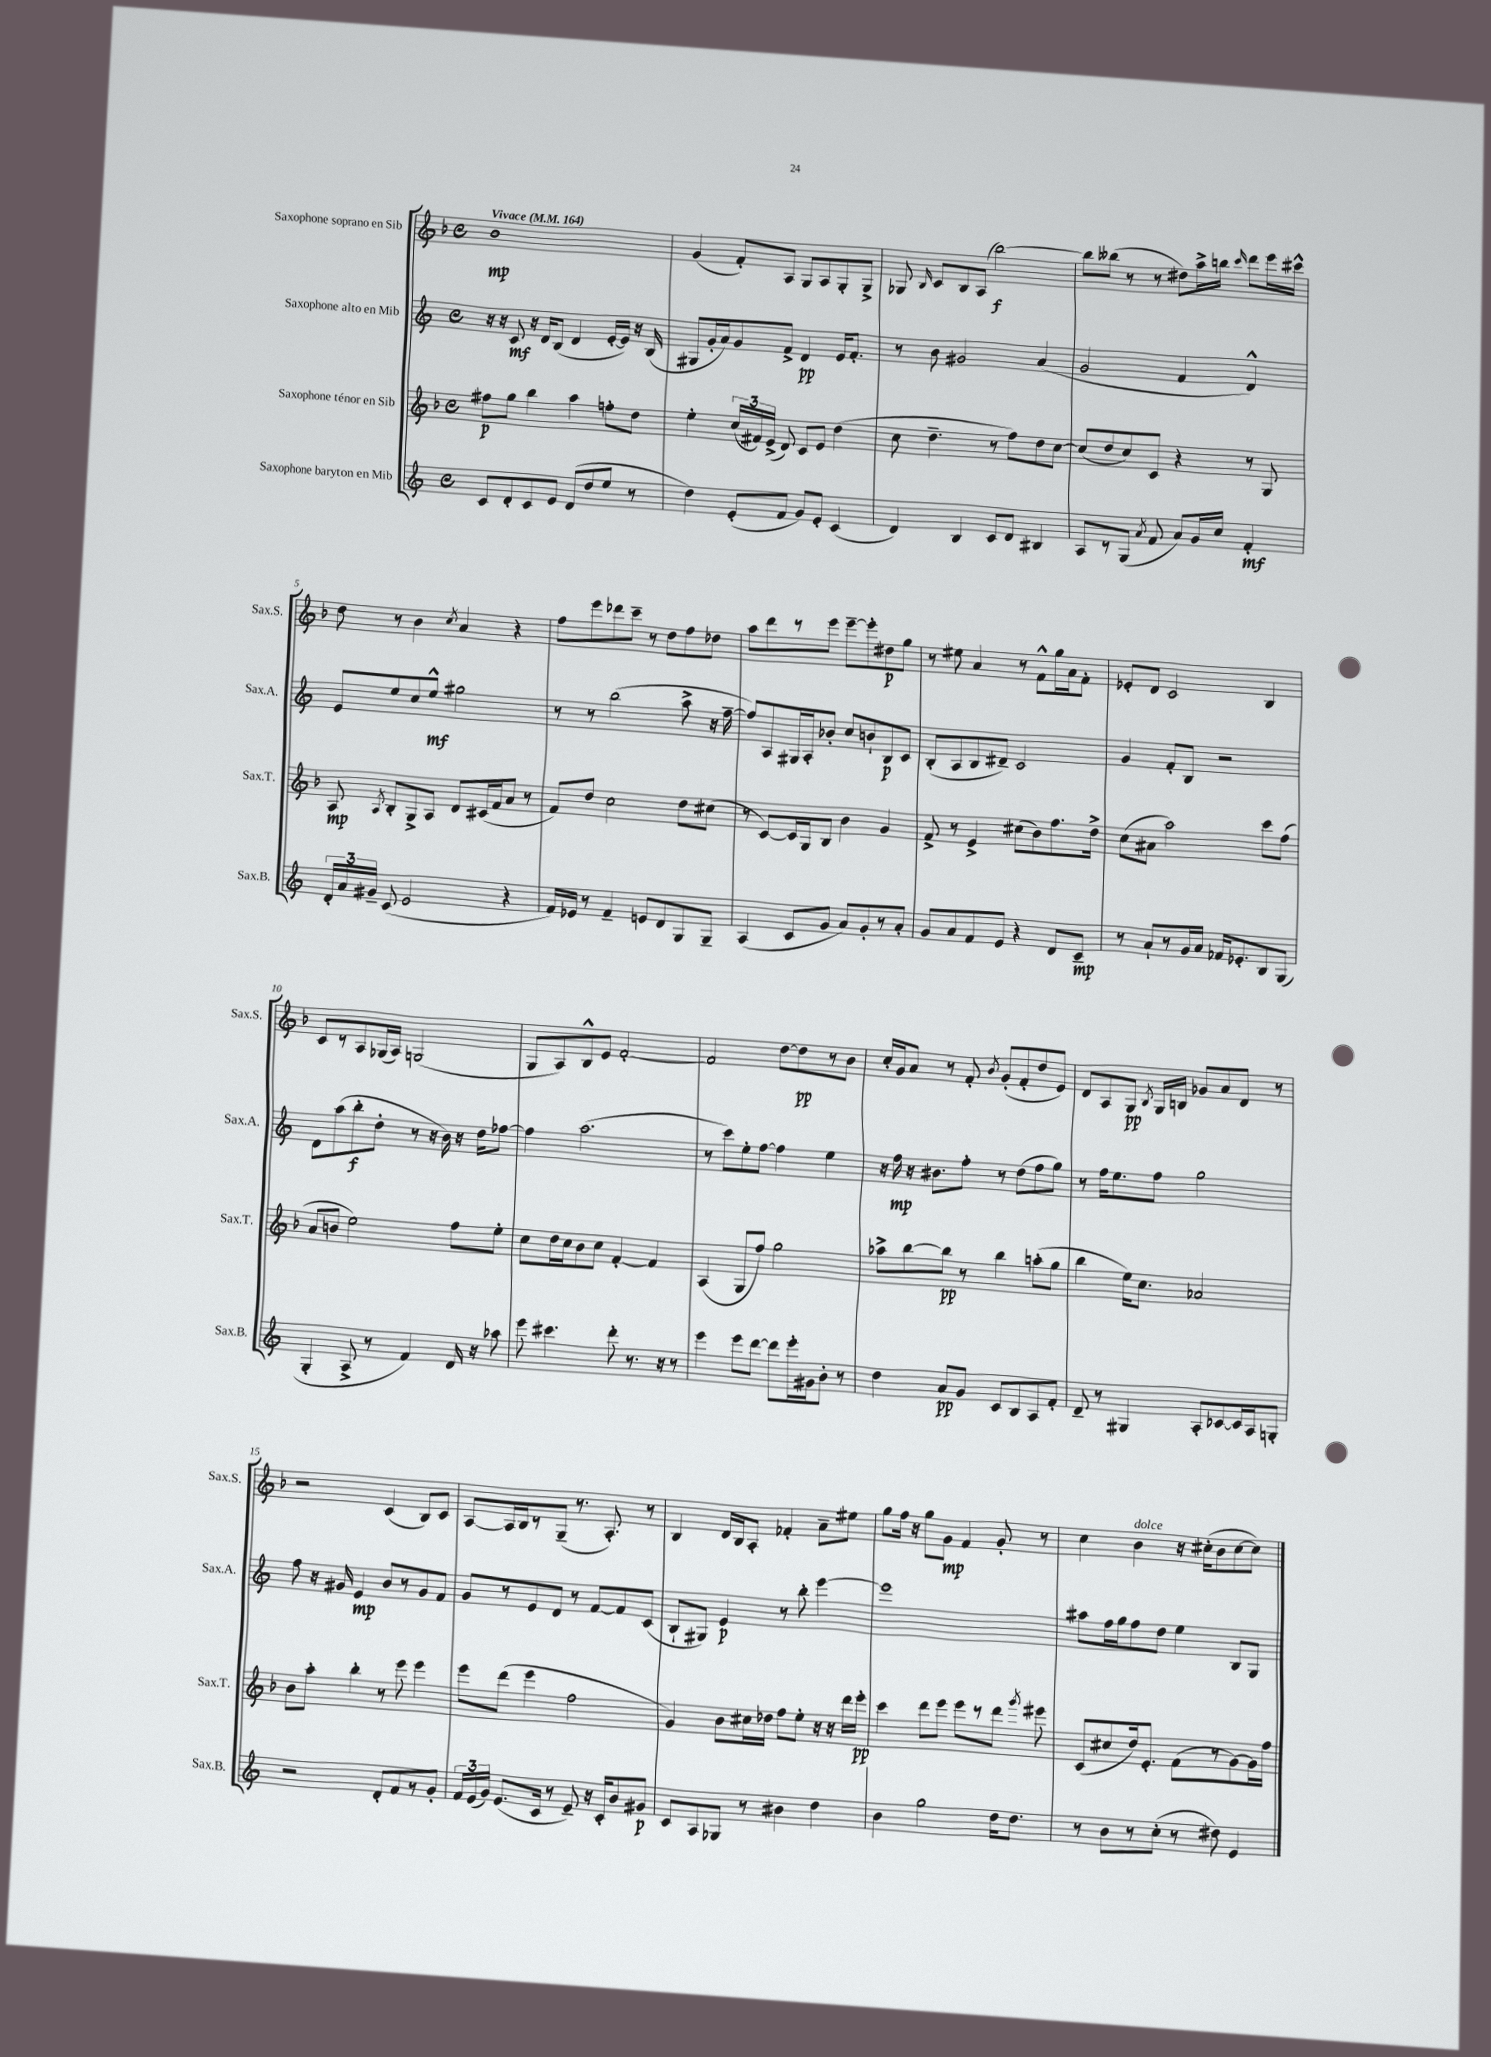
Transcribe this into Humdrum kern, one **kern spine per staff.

**kern	**dynam	**kern	**dynam	**kern	**dynam	**kern	**dynam
*part4	*part4	*part3	*part3	*part2	*part2	*part1	*part1
*staff4	*staff4	*staff3	*staff3	*staff2	*staff2	*staff1	*staff1
*I"Saxophone baryton en Mib	*	*I"Saxophone ténor en Sib	*	*I"Saxophone alto en Mib	*	*I"Saxophone soprano en Sib	*
*I'Sax.B.	*	*I'Sax.T.	*	*I'Sax.A.	*	*I'Sax.S.	*
*clefG2	*	*clefG2	*	*clefG2	*	*clefG2	*
*k[]	*	*k[b-]	*	*k[]	*	*k[b-]	*
*M4/4	*	*M4/4	*	*M4/4	*	*M4/4	*
*met(c)	*	*met(c)	*	*met(c)	*	*met(c)	*
*MM164	*	*MM164	*	*MM164	*	*MM164	*
=1	=1	=1	=1	=1	=1	=1	=1
!	!	!	!	!	!	!LO:TX:a:B:t=Vivace	!
8c/L	.	8ff#X\L	p	16r	.	1b-	mp
.	.	.	.	16r	.	.	.
8d'/	.	8gg\J	.	8c/	mf	.	.
8c/	.	4bb-\	.	16r	.	.	.
.	.	.	.	16d/KL	.	.	.
8e/J	.	.	.	(8B/J	.	.	.
(8d/L	.	4aa\	.	4d/	.	.	.
8dd/	.	.	.	.	.	.	.
8ee/J	.	8ffn'\L	.	[16e'/LL	.	.	.
.	.	.	.	16e/JJ])	.	.	.
8r	.	8dd\J	.	16r	.	.	.
.	.	.	.	(16B/	.	.	.
=2	=2	=2	=2	=2	=2	=2	=2
4dd\)	.	4ee'\	.	8G#X/L	.	(4g/	.
.	.	.	.	16g'/L	.	.	.
.	.	.	.	16a/J)	.	.	.
(8e'/L	.	(24cc/LL	.	8g/	.	8f'/L)	.
.	.	24f#X/)	.	.	.	.	.
.	.	(24e^/JJ	.	.	.	.	.
8f/J	.	8d/)	.	8f^/J	.	8A/J	.
8g/L)	.	8c/L	.	4d/	pp	8G/L	.
8e'/J	.	8e/J	.	.	.	8A/	.
(4c/	.	(4dd\	.	16e/KL	.	8G'/	.
.	.	.	.	8.f'/J	.	.	.
.	.	.	.	.	.	8G^/J	.
=3	=3	=3	=3	=3	=3	=3	=3
4d/)	.	8cc\	.	8r	.	8G-X/	.
.	.	.	.	.	.	16qqB-/	.
.	.	4.dd~\	.	8b\	.	8c/L	.
4B/	.	.	.	2g#X/	.	8B-/	.
.	.	.	.	.	.	(8A/J	.
8c/L	.	8r	.	.	.	[2bb-\)	f
8d/J	.	8ff\L)	.	.	.	.	.
4B#X/	.	8dd\	.	(4a/	.	.	.
.	.	[8cc\J	.	.	.	.	.
=4	=4	=4	=4	=4	=4	=4	=4
8A/L	.	(8cc/L]	.	2g/	.	8bb-\L]	.
8r	.	8dd/	.	.	.	(8bb--X\J	.
(8G/J	.	8cc/)	.	.	.	8r	.
8qa/	.	.	.	.	.	.	.
8f/	.	8c/J	.	.	.	8r	.
8a/L)	.	4r	.	4f/	.	8dd#X\L)	.
16g/L	.	.	.	.	.	16aa^\L	.
16cc/JJ	.	.	.	.	.	16bbn\JJ	.
.	.	.	.	.	.	16qqccc/	.
4f'/	mf	8r	.	4d^^/)	.	8ddd\L	.
.	.	8G/	.	.	.	16eee\L	.
.	.	.	.	.	.	16ccc#X^^\JJ	.
!!LO:LB:g=z
=5	=5	=5	=5	=5	=5	=5	=5
24d'/LL	.	8A/	mp	8e/L	.	8dd\	.
24a/	.	.	.	.	.	.	.
24g#X~/JJ	.	.	.	.	.	.	.
.	.	8qA/	.	.	.	.	.
(8c/	.	8B-'/L	.	8ee/	.	8r	.
2e/	.	8G^/	.	8cc/	.	4b-\	.
.	.	8A/J	.	8ee^^/J	mf	.	.
.	.	.	.	.	.	8qcc/	.
.	.	8d/L	.	2gg#X\	.	4a/	.
.	.	(16c#X/L	.	.	.	.	.
.	.	16f/J	.	.	.	.	.
4r	.	8a/J	.	.	.	4r	.
.	.	8r	.	.	.	.	.
=6	=6	=6	=6	=6	=6	=6	=6
16f/LL)	.	8f/L)	.	8r	.	8ff\L	.
16e-X/JJ	.	.	.	.	.	.	.
8r	.	8dd/J	.	8r	.	8eee\	.
4f~/	.	2cc\	.	(2bb\	.	8ddd-X\	.
.	.	.	.	.	.	8ccc~\J	.
8en/L	.	.	.	.	.	8r	.
8d/	.	.	.	.	.	8dd\L	.
8G/	.	8dd\L	.	8aa^\	.	8ff\	.
8G~/J	.	(8cc#X\J	.	16r	.	8dd-X\J	.
.	.	.	.	[16ff~\	.	.	.
=7	=7	=7	=7	=7	=7	=7	=7
(4A/	.	8r	.	8ff/L])	.	8aa\L	.
.	.	[8c/L)	.	8A/	.	8ddd\	.
8c/L	.	16c/L]	.	16G#X/L	.	8r	.
.	.	16G/J	.	16A'/J	.	.	.
8g/J	.	8B-/J	.	8b-X'/J	.	8eee\J	.
8a/L)	.	4b-\	.	8cc/L	.	[8eee~\L	.
8g'/	.	.	.	8bn`/	.	8eee'\]	.
8r	.	4g/	.	8B/	p	8dd#X\	p
8a'/J	.	.	.	8c/J	.	8gg\J	.
=8	=8	=8	=8	=8	=8	=8	=8
8g/L	.	8f^/	.	(8B'/L	.	8r	.
8a/	.	8r	.	8A/	.	8ee#X\	.
8f/	.	4e^/	.	8B/	.	4a/	.
8e/J	.	.	.	8d#X~/J)	.	.	.
4r	.	(8cc#X\L	.	2c/	.	8r	.
.	.	8b-\)	.	.	.	8f^^\L	.
8d/L	.	8.ff\	.	.	.	16gg\L	.
.	.	.	.	.	.	16a\J	.
8c~/J	mp	.	.	.	.	8f'\J	.
.	.	16dd^\Jk	.	.	.	.	.
=9	=9	=9	=9	=9	=9	=9	=9
8r	.	(8cc\L	.	4g/	.	8e-X'/L	.
8a`/L	.	8a#X\J	.	.	.	8d/J	.
8r	.	2aa\)	.	8f'/L	.	2c/	.
16g/L	.	.	.	8B/J	.	.	.
16a/JJ	.	.	.	.	.	.	.
16f-X/KL	.	.	.	2r	.	.	.
8.e-X'/	.	.	.	.	.	.	.
8B/	.	8ccc\L	.	.	.	4B-/	.
(8G/J	.	(8ff\J	.	.	.	.	.
!!LO:LB:g=z
=10	=10	=10	=10	=10	=10	=10	=10
4G'/	.	8a/L	.	8d\L	.	8c/L	.
.	.	8bn/J	.	(8aa\	.	8r	.
8A^/	.	2ee\)	.	8bb'\	f	8A/	.
8r	.	.	.	8dd'\J	.	(16G-X/L	.
.	.	.	.	.	.	16A/JJ)	.
4f/)	.	.	.	8r	.	(2Gn/	.
.	.	.	.	16r	.	.	.
.	.	.	.	16b\)	.	.	.
16d/	.	8ff\L	.	16r	.	.	.
16r	.	.	.	16dd\KL	.	.	.
8aa-X\	.	8ee'\J	.	[8ff-X\J	.	.	.
=11	=11	=11	=11	=11	=11	=11	=11
8eee\	.	8cc\L	.	4ff-\]	.	8G/L	.
4.ccc#X\	.	16dd\L	.	.	.	8A/)	.
.	.	16cc\J	.	.	.	.	.
.	.	8b-\	.	(2.aa\	.	8B-^^/	.
.	.	8cc\J	.	.	.	8e/J	.
8ddd'\	.	[4f'/	.	.	.	[2f'/	.
8.r	.	.	.	.	.	.	.
.	.	4f/]	.	.	.	.	.
16r	.	.	.	.	.	.	.
8r	.	.	.	.	.	.	.
=12	=12	=12	=12	=12	=12	=12	=12
4eee\	.	(4A/	.	8r	.	2f/]	.
.	.	.	.	8ccc\L)	.	.	.
8eee\L	.	8G/L	.	8ee'\	.	.	.
[8ddd\J	.	8ff/J)	.	[8ff\J	.	.	.
8ddd\L]	.	2gg\	.	4ff\]	.	[8dd\L	.
16eee'\L	.	.	.	.	.	8dd\]	pp
16g#X\J	.	.	.	.	.	.	.
8b'\J	.	.	.	4ee\	.	8r	.
8r	.	.	.	.	.	8b-\J	.
=13	=13	=13	=13	=13	=13	=13	=13
4dd\	.	8aa-X^\L	.	16r	.	16cc'/LL	.
.	.	.	.	16ff\	mp	16g/J	.
.	.	[8bb-\	.	16r	.	8a/J	.
.	.	.	.	8.b#X\L	.	.	.
8a/L	pp	8bb-\J]	pp	.	.	8r	.
8g/J	.	8r	.	8ff'\J	.	8f'/	.
.	.	.	.	.	.	8qb-/	.
8c/L	.	4bb-\	.	8r	.	(8g'/L	.
8B/	.	.	.	(8dd\L	.	8f'/	.
8A/	.	(8aan'\L	.	8ff\	.	8dd/	.
8f'/J	.	8gg\J	.	8gg\J)	.	8e/J)	.
=14	=14	=14	=14	=14	=14	=14	=14
8d~/	.	4bb-\	.	8r	.	8d/L	.
8r	.	.	.	16ff\KL	.	8A/	.
.	.	.	.	8.ee\	.	.	.
4G#X/	.	16ee\KL)	.	.	.	8G/J	pp
.	.	8.cc\J	.	.	.	.	.
.	.	.	.	.	.	8qB-/	.
.	.	.	.	8ff\J	.	16G/LL	.
.	.	.	.	.	.	16Bn/JJ	.
8A'/L	.	2a-X/	.	2gg\	.	8g-X/L	.
[8c-X/	.	.	.	.	.	8a/	.
16c-/L]	.	.	.	.	.	8d/J	.
16A/J	.	.	.	.	.	.	.
8Gn'/J	.	.	.	.	.	8r	.
!!LO:LB:g=z
=15	=15	=15	=15	=15	=15	=15	=15
2r	.	8b-\L	.	8ff\	.	2r	.
.	.	8aa'\J	.	16r	.	.	.
.	.	.	.	16g#X/	.	.	.
.	.	4bb-'\	.	4e/	mp	.	.
8d'/L	.	8r	.	8b/L	.	(4c/	.
8f/	.	8eee\	.	8r	.	.	.
8r	.	4eee\	.	8g#/	.	8B-/L)	.
8g'/J	.	.	.	8f/J	.	8c/J	.
=16	=16	=16	=16	=16	=16	=16	=16
24f/LL	.	8eee\L	.	8g/L	.	[8A/L	.
(24e/	.	.	.	.	.	.	.
24g/JJ)	.	.	.	.	.	.	.
(8.e/L	.	(8ddd\J	.	8r	.	16A/L]	.
.	.	.	.	.	.	16B-/J	.
.	.	4eee\	.	8e/	.	8r	.
16c/Jk	.	.	.	.	.	.	.
8r	.	.	.	8d/J	.	(8G~/J	.
8e~/)	.	2ff\	.	8r	.	8.r	.
16r	.	.	.	[8f/L	.	.	.
16c'/KL	.	.	.	.	.	8.A'/)	.
8b/	.	.	.	8f/]	.	.	.
8g#X/J	p	.	.	(8c/J	.	8r	.
=17	=17	=17	=17	=17	=17	=17	=17
8c/L	.	4g/)	.	8B`/L	.	4B-/	.
8A/	.	.	.	8G#X/J)	.	.	.
8G-X/J	.	8b-\L	.	4e/	p	16d/LL	.
.	.	.	.	.	.	16B-/J	.
8r	.	16cc#X\L	.	.	.	8A'/J	.
.	.	16dd-X\JJ	.	.	.	.	.
4b#X\	.	8ff\L	.	8r	.	4f-X'/	.
.	.	8ee'\J	.	8bb'\	.	.	.
4dd\	.	16r	.	[4eee\	.	8a~\L	.
.	.	16r	.	.	.	.	.
.	.	16ddd\LL	.	.	.	8ee#X\J	.
.	.	16eee'\JJ	pp	.	.	.	.
=18	=18	=18	=18	=18	=18	=18	=18
4b\	.	4ccc\	.	1eee]	.	8gg\L	.
.	.	.	.	.	.	16ff\Jk	.
.	.	.	.	.	.	16r	.
2gg\	.	8ddd\L	.	.	.	8gg\L	.
.	.	8eee\J	.	.	.	8g\J	mp
.	.	8eee\L	.	.	.	4f/	.
.	.	8r	.	.	.	.	.
16dd\KL	.	8ddd\J	.	.	.	8g'/	.
8.dd\J	.	.	.	.	.	.	.
.	.	8qggg/	.	.	.	.	.
.	.	8eee#X\	.	.	.	8r	.
=19	=19	=19	=19	=19	=19	=19	=19
8r	.	(8c/L	.	8aa#X\L	.	4cc\	.
8b\L	.	8cc#X/	.	16ff\L	.	.	.
.	.	.	.	16gg\J	.	.	.
!	!	!	!	!	!	!LO:TX:a:i:t=dolce	!
8r	.	16dd/k)	.	8ff\	.	4b-\	.
.	.	8.e'/J	.	.	.	.	.
(8cc'\J	.	.	.	8dd\J	.	.	.
8r	.	(8f\L	.	4ee\	.	16r	.
.	.	.	.	.	.	(16cc#X'\KL	.
8dd#X\)	.	8r	.	.	.	8b-\	.
4e/	.	[8g\)	.	8B/L	.	[8cc#\	.
.	.	16g\L]	.	8G/J	.	8cc#\J])	.
.	.	16ff\JJ	.	.	.	.	.
==	==	==	==	==	==	==	==
*-	*-	*-	*-	*-	*-	*-	*-
